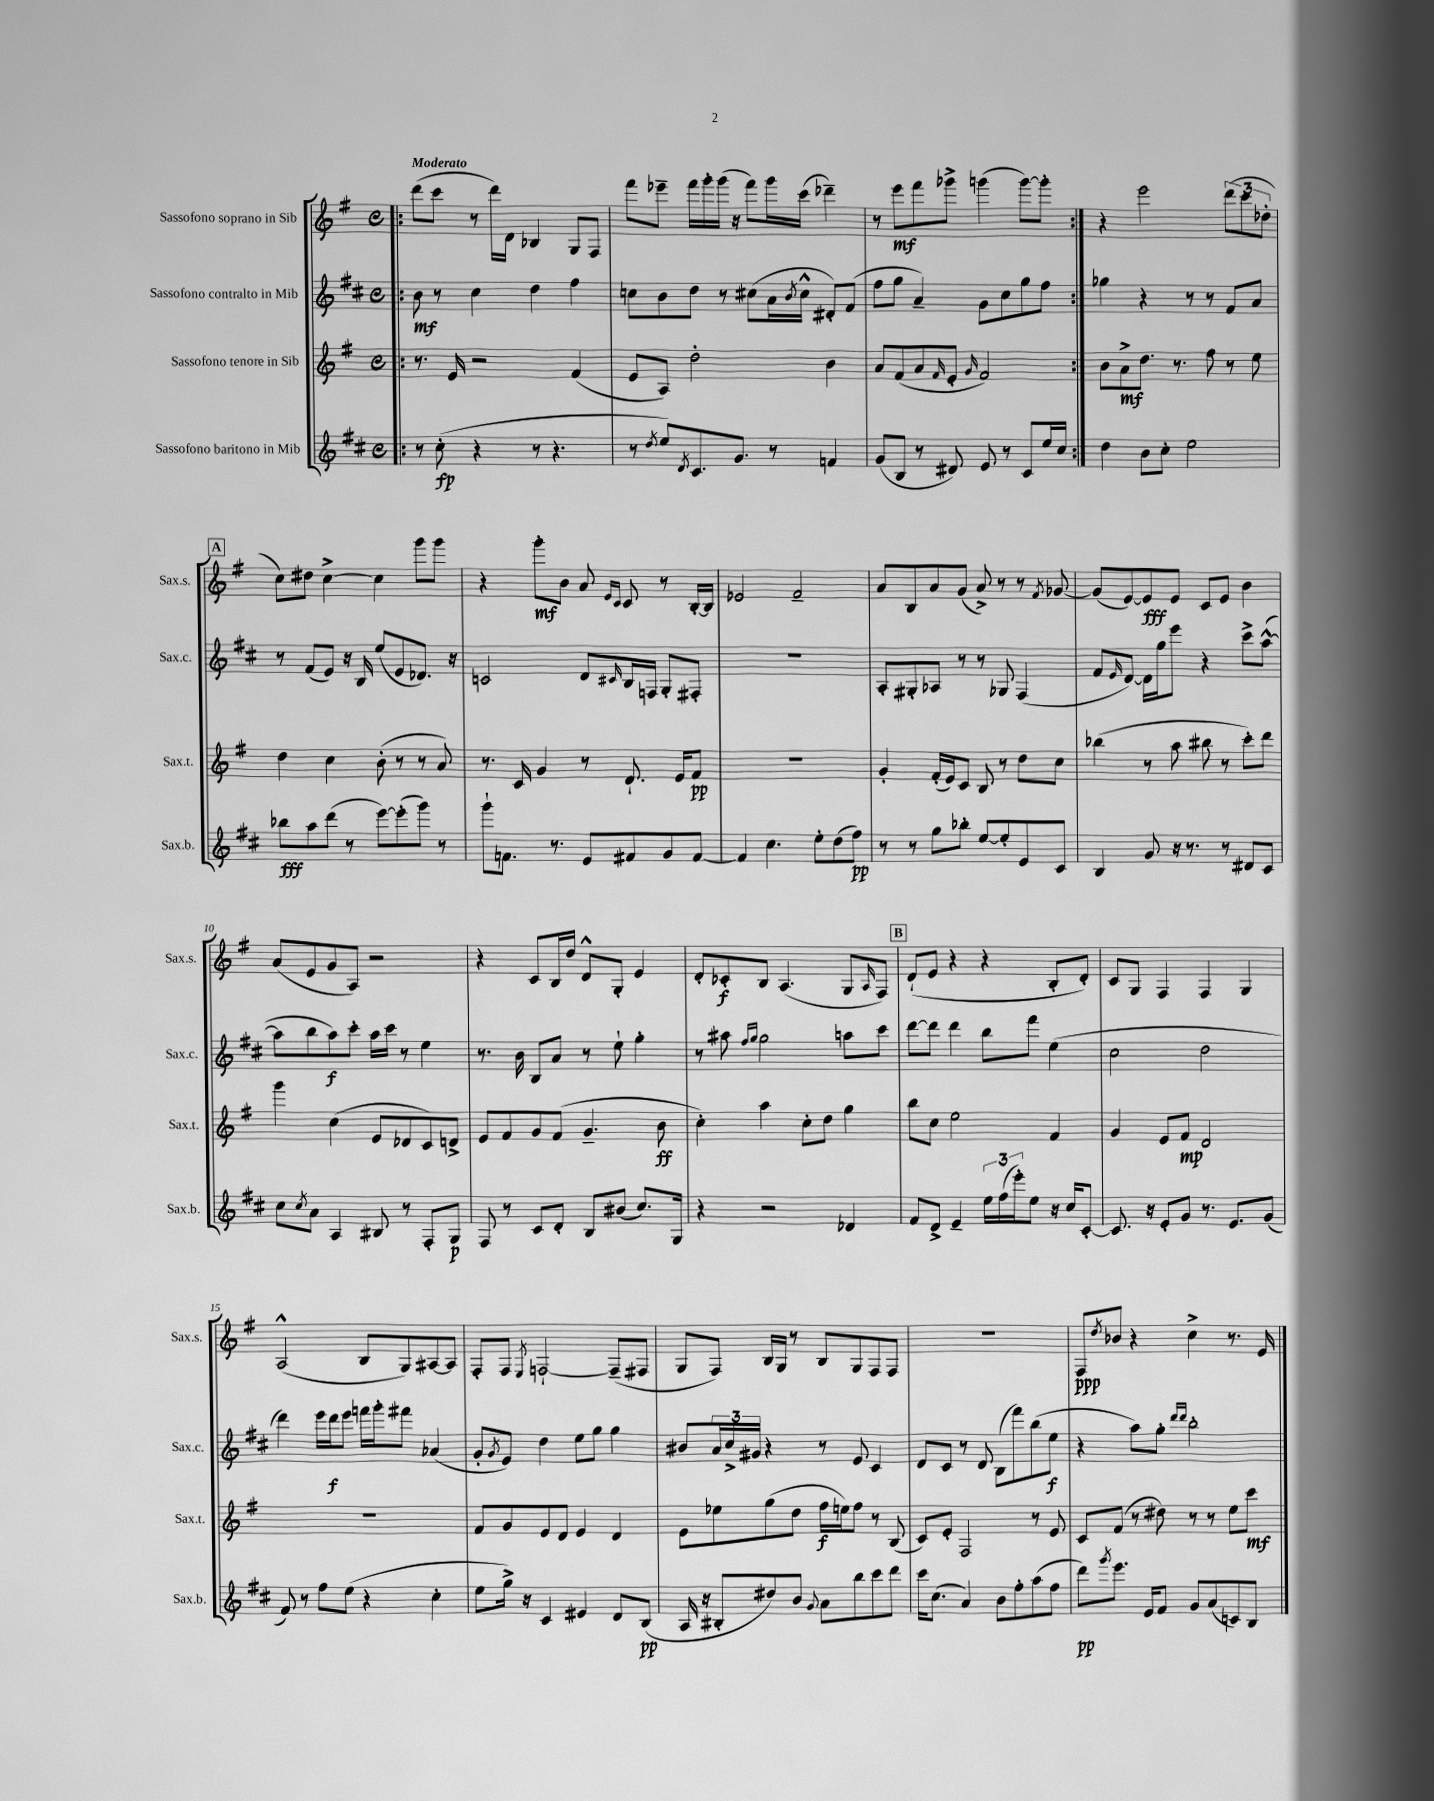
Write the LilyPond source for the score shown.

<<
\new StaffGroup <<
\new Staff = "s0" \with { instrumentName = "Sassofono soprano in Sib" shortInstrumentName = "Sax.s." } {
    \clef treble \key g \major \defaultTimeSignature \time 4/4 \tempo "Moderato"
    \repeat volta 2 { \bar ".|:" d'''8( c'''8 r8 d'''16) d'16 bes4 g8 fis8 |
    fis'''8 ees'''8-- fis'''16 g'''16-. g'''16( r16 fis'''8) g'''16 c'''16( des'''4--) |
    r8 e'''8\mf fis'''8 ges'''8-> g'''4( g'''8~) g'''8-. | }
    r4 e'''2 \tuplet 3/2 { d'''8( c'''8 des''8-. } |
    \mark \markup { \box "A" } c''8) dis''8 c''4~-> c''4 g'''8 g'''8 |
    r4 g'''8-.\mf b'8 a'8 \grace { e'16 c'16 } c'8 r8 b16~-. b16 |
    ees'2 fis'2-- |
    a'8 b8 a'8 g'8( a'8->) r8 r8 \acciaccatura { fis'8 } ges'8~ |
    ges'8( e'8~) e'8\fff e'8 c'8 e'8 b'4 |
    a'8( e'8 g'8 a8) r2 |
    r4 c'8 b16 d''16 d'8-^ g8-. e'4 |
    d'8-. ces'8-.\f b8 a4.( g8 \grace { a16 } fis8) |
    \mark \markup { \box "B" } d'8-!( e'8 r4 r4 b8-. d'8-.) |
    c'8 g8 fis4 fis4 g4 |
    a2-^( b8 g8) ais8~ ais8 |
    fis8-. fis8 \acciaccatura { e8 } f2~-! f8--( fis8 |
    g8 fis8) b16 g16 r8 b8 g8 fis8 fis8 |
    R1 |
    fis8\ppp \acciaccatura { d''8 } bes'8 r4 c''4-> r8. e'16 \bar "|." |
}
\new Staff = "s1" \with { instrumentName = "Sassofono contralto in Mib" shortInstrumentName = "Sax.c." } {
    \clef treble \key d \major \defaultTimeSignature \time 4/4
    \repeat volta 2 { \bar ".|:" b'8\mf r8 cis''4 d''4 fis''4 |
    c''8 b'8 d''8 r8 cis''8( a'16 \acciaccatura { b'8 } cis''16-^ dis'8-.) fis'8( |
    fis''8 g''8 a'4--) g'8 cis''8 g''8 fis''8 | }
    ges''4 r4 r8 r8 fis'8 a'8 |
    \mark \markup { \box "A" } r8 fis'8( e'8) r16 b16 e''8( e'8 des'8.) r16 |
    c'2 d'8 \grace { cis'16 } b16 f16 g8-. fis8-. |
    R1 |
    a8-. gis8-. aes8 r8 r8 ges8 fis4( |
    fis'8 \grace { e'16 } d'8~) d'16 g''16 e'''8 r4 cis'''8-> a''8~-^( |
    a''8 b''8 a''8\f) cis'''8-. a''16 cis'''16 r8 e''4 |
    r8. b'16 b8 a'8 r8 e''8-! g''4-. |
    r8 ais''8 \grace { fis''16 g''16 } g''2 a''8 cis'''8 |
    \mark \markup { \box "B" } d'''8~ d'''8 d'''4 b''8 fis'''8 e''4( |
    cis''2 d''2 |
    d'''4) e'''16 d'''16\f e'''8 f'''16 g'''16-. fis'''8 aes'4( |
    g'8-. \acciaccatura { g'8 } e'8) d''4 e''8 g''8 g''4 |
    bis'8 \tuplet 3/2 { a'16 cis''16-> gis'16 } r4 r8 e'8 cis'4 |
    d'8 cis'8 r8 d'8 b8( fis'''8) b''8( e''8\f |
    r4 a''8) g''8-. \grace { d'''16 d'''16 } b''2-. \bar "|." |
}
\new Staff = "s2" \with { instrumentName = "Sassofono tenore in Sib" shortInstrumentName = "Sax.t." } {
    \clef treble \key g \major \defaultTimeSignature \time 4/4
    \repeat volta 2 { \bar ".|:" r8. e'16 r2 fis'4( |
    e'8 a8) d''2-. b'4 |
    a'8 fis'8( a'8 \grace { fis'16 } e'8-. \grace { g'16 } fis'2) | }
    b'8 a'8->\mf d''8. r8. fis''8 r8 e''8 |
    \mark \markup { \box "A" } d''4 c''4 b'8-.( r8 r8 a'8) |
    r8. c'16 g'4 r8 d'8.-! e'16 fis'8\pp |
    R1 |
    g'4-. fis'16-.( e'16) c'8 b8 r8 d''8 c''8 |
    bes''4( r8 a''8 bis''8 r8 c'''8-.) d'''8 |
    g'''4 c''4( e'8 des'8 c'8) d'8-> |
    e'8 fis'8 g'8 fis'8( g'4.-- b'8\ff |
    c''4-.) a''4 c''8-. d''8 g''4 |
    \mark \markup { \box "B" } b''8 c''8 e''2 fis'4 |
    g'4 e'8 fis'8\mp d'2 |
    R1 |
    fis'8 g'8 e'8 d'8 e'4 d'4 |
    e'8 ees''8 g''8( d''8 fis''16\f e''16) fis''8 r8 b8( |
    c'8) e'8-. fis2 r8 e'8 |
    c'8 fis'8( r8 dis''8) r8 r8 e''8 c'''8\mf \bar "|." |
}
\new Staff = "s3" \with { instrumentName = "Sassofono baritono in Mib" shortInstrumentName = "Sax.b." } {
    \clef treble \key d \major \defaultTimeSignature \time 4/4
    \repeat volta 2 { \bar ".|:" r8 cis''8-.\fp( r4 r8 r4. |
    r8 \acciaccatura { d''8 } e''8) \acciaccatura { d'8 } cis'8. g'8. r8 f'4 |
    g'8( b8 r8 dis'8) e'8 r8 cis'8 e''16 cis''16 | }
    d''4 b'8 cis''8-. e''2 |
    \mark \markup { \box "A" } bes''8\fff a''8 d'''8( r8 e'''8~) e'''8-.( g'''8) r8 |
    g'''8-! f'8. r8. e'8 fis'8 g'8 fis'8~ |
    fis'4 cis''4. e''8-. d''8( fis''8\pp) |
    r8 r8 g''8 bes''8-. e''8~ e''8-. e'8 cis'8 |
    b4 g'8 r16 r8. r8 dis'8 cis'8 |
    cis''8 \acciaccatura { cis''8 } a'8 a4 bis8 r8 fis8-. g8\p |
    fis8 r8 cis'8 d'8-. b8 bis'8( cis''8.) g16 |
    r4 r2 des'4 |
    \mark \markup { \box "B" } fis'8 d'8-> e'4-- \tuplet 3/2 { e''16 fis''16( e'''16-.) } e''8 r16 cis''16 cis'8~-. |
    cis'8. r16 e'8-. g'8 r8. e'8. g'8( |
    fis'8) r8 fis''8 e''8( r4 cis''4-. |
    e''8 g''16->) r16 cis'4 eis'4 d'8 b8\pp( |
    a16 r16 bis8-. dis''8) b'8 \appoggiatura { g'8 } a'8 b''8 cis'''8 d'''8 |
    cis'''16 cis''8.( a'4) b'8 fis''8-. a''8( fis''8 |
    d'''8\pp) \acciaccatura { g'''8 } e'''8. e'16 fis'8 g'8 a'8( c'8) b8 \bar "|." |
}
>>
>>
